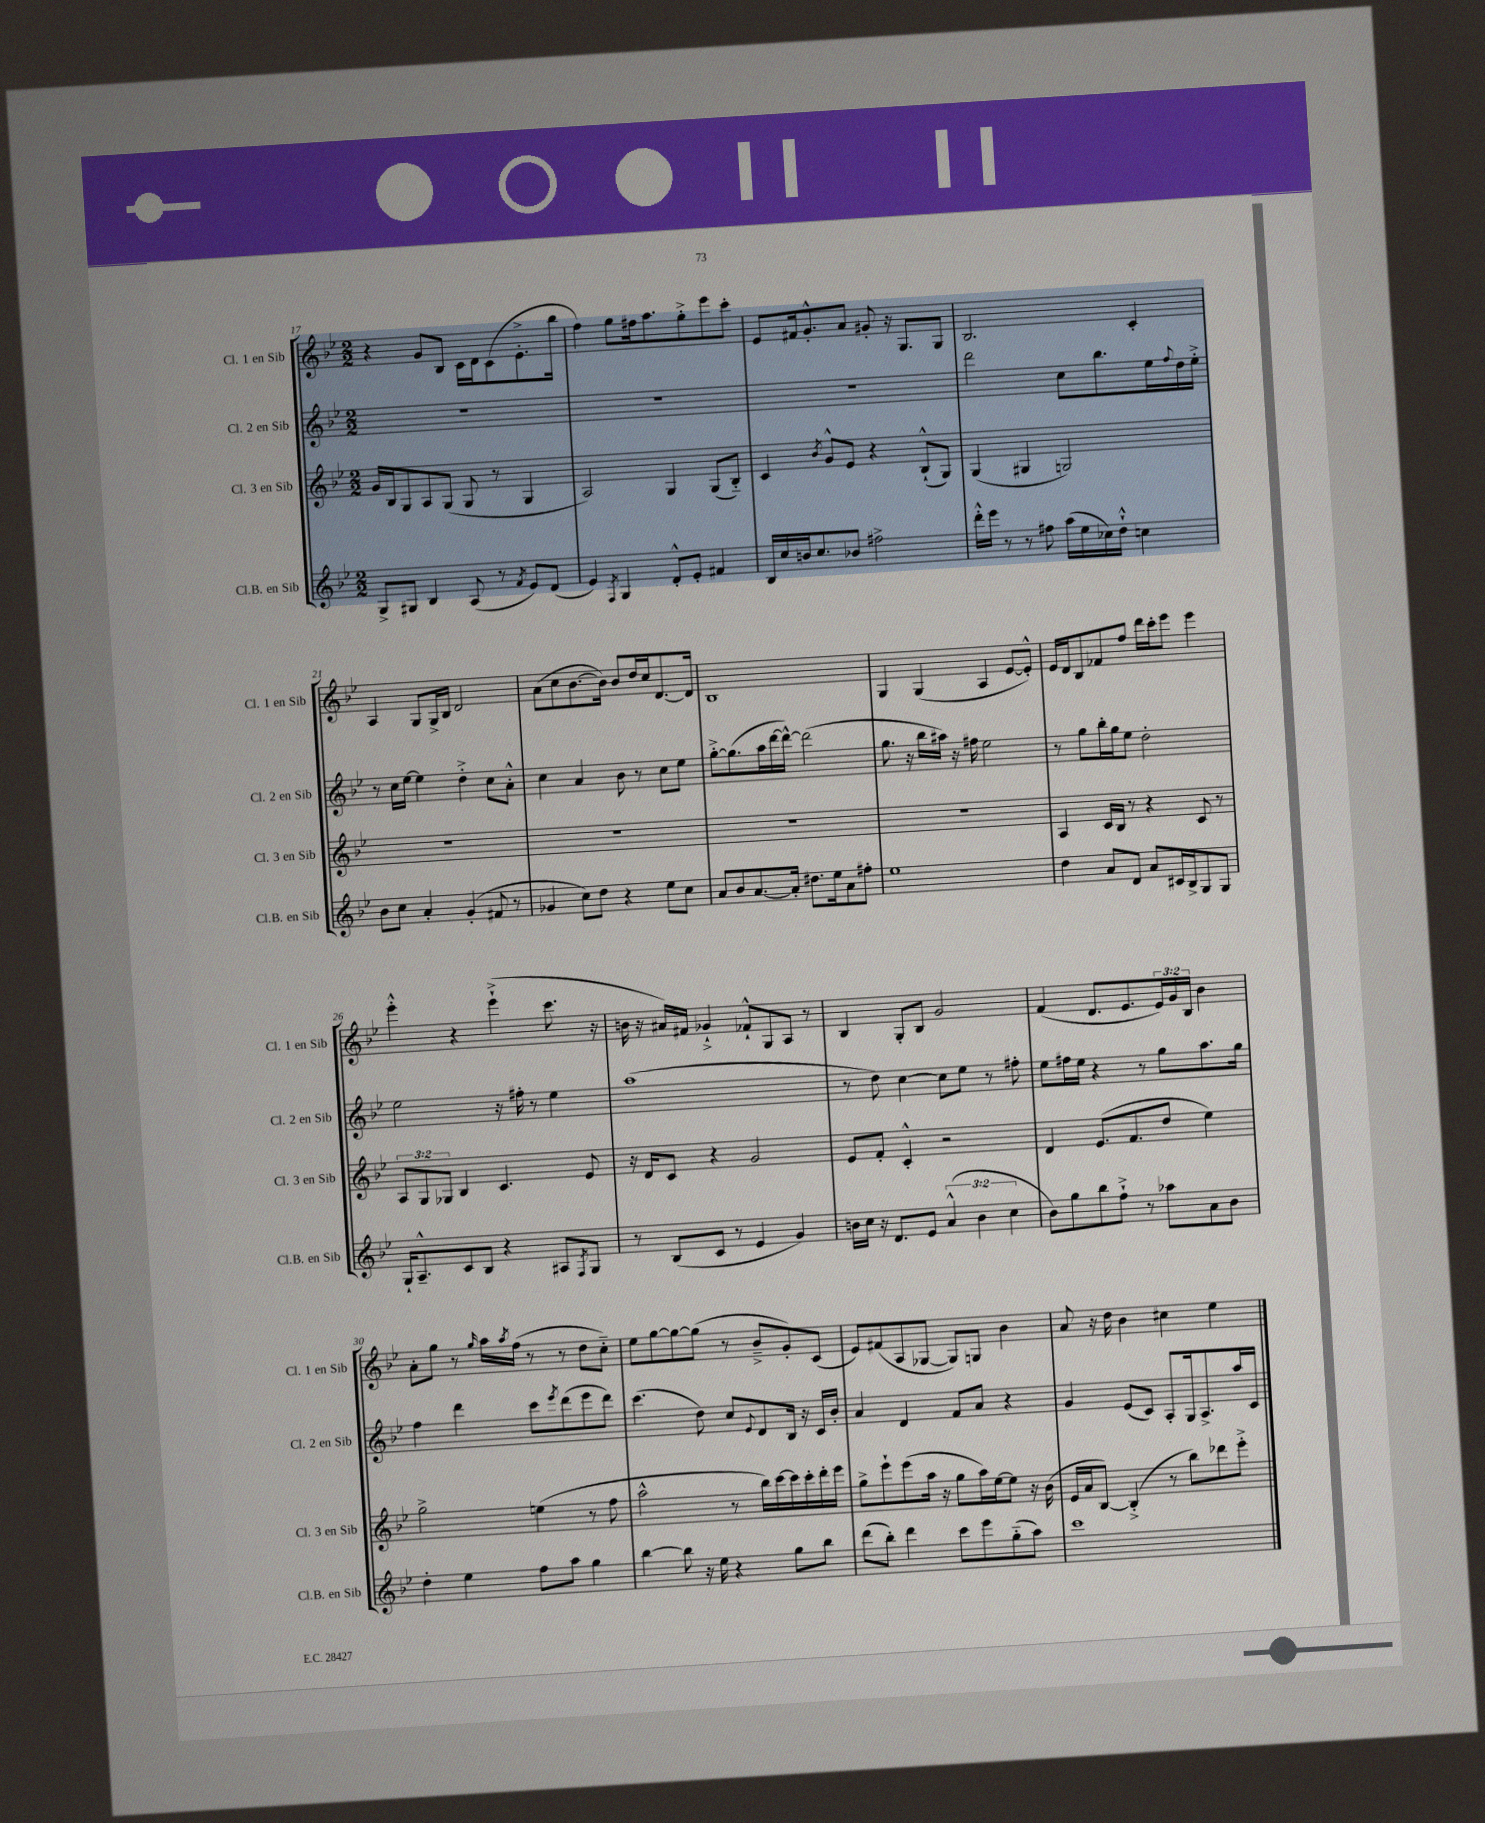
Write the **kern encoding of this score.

**kern	**kern	**kern	**kern
*part4	*part3	*part2	*part1
*staff4	*staff3	*staff2	*staff1
*I"Cl.B. en Sib	*I"Cl. 3 en Sib	*I"Cl. 2 en Sib	*I"Cl. 1 en Sib
*I'Cl.B. en Sib	*I'Cl. 3 en Sib	*I'Cl. 2 en Sib	*I'Cl. 1 en Sib
*clefG2	*clefG2	*clefG2	*clefG2
*k[b-e-]	*k[b-e-]	*k[b-e-]	*k[b-e-]
*M2/2	*M2/2	*M2/2	*M2/2
=17	=17	=17	=17
8G^/L	16g/LL	1r	4r
.	16B-/J	.	.
8G#X/J	8G/	.	.
4B-/	8A/	.	8g/L
.	(8G/J	.	8B-/J
(8A/	8G/	.	16c\LL
.	.	.	16d\J
8r	8r	.	(8c\
8qf/	.	.	.
8e-/L)	4G/	.	8.e-'^\
(8d/J	.	.	.
.	.	.	16bb-\Jk
=18	=18	=18	=18
4e-/)	2A/)	1r	4ff\)
8qF/	.	.	.
4G/	.	.	8gg\L
.	.	.	16ff#X\k
.	.	.	8.aa\
8d'^^/L	4G/	.	.
8e-'/J	.	.	8gg'^\
4f#X/	(8G/L	.	8eee-\
.	8B-/J)	.	8ccc'\J
=19	=19	=19	=19
16B-/LL	4c/	1r	8e-/L
16cc/	.	.	.
16bn/J	.	.	16f#X/k
8.cc/	.	.	8.g'^^/
.	8qb-/	.	.
.	8g^^/L	.	.
8b-X/J	8e-/J	.	8a/J
2ff#X^\	4r	.	8g#X'/
.	.	.	16r
.	.	.	8.G/L
.	(8B-`^^/L	.	.
.	8G/J)	.	8G/J
=20	=20	=20	=20
16ddd'^^\LL	(4G/	2ddd\	2.B-/
16eee-\JJ	.	.	.
8r	.	.	.
8r	4G#X/	.	.
8ff#X\	.	.	.
(16aa\LL	2Gn/)	8cc\L	.
16ee-\	.	.	.
16cc-X\)	.	8.bb-\	.
16dd`^^\JJ	.	.	.
4ccn\	.	.	4c'/
.	.	16ee-\L	.
.	.	8qqff/	.
.	.	16dd\	.
.	.	16ee-'^\JJ	.
!!LO:LB:g=z
=21	=21	=21	=21
8b-\L	1r	8r	4A/
8cc\J	.	16cc\LL	.
.	.	[16ee-\JJ	.
4a'/	.	4ee-\]	8G/L
.	.	.	16G^/L
.	.	.	16B-/JJ
(4g'/	.	4dd'^\	2d/
8f#X/	.	8cc\L	.
8r	.	8a'^^\J	.
=22	=22	=22	=22
4g-X/	1r	4cc\	(8a\L
.	.	.	8cc\
8cc\L)	.	4a/	[8.b-\
8dd\J	.	.	.
.	.	.	16b-\Jk])
4r	.	8b-\	8b-/L
.	.	8r	16dd/L
.	.	.	16cc/J
8ee-\L	.	8cc\L	[8.d/
8cc\J	.	8ee-\J	.
.	.	.	16d/Jk]
=23	=23	=23	=23
8a/L	1r	[8gg'^\L	1B-
8b-/	.	(8.gg\]	.
[8.a/	.	.	.
.	.	16aa\L	.
.	.	[16ddd\	.
16a'/Jk]	.	16ddd^^\JJ_)	.
8.dd#X\L	.	(2ddd\]	.
16ee-\k	.	.	.
8a\	.	.	.
8ff#X'\J	.	.	.
=24	=24	=24	=24
1ee-	1r	8.gg\	4G/
.	.	16r	.
.	.	16bb-\LL	(4G/
.	.	16aa#X\JJ)	.
.	.	16r	.
.	.	16ff#X\	.
.	.	2ee-\	4A/
.	.	.	[8e-/L
.	.	.	8e-'^^/J])
=25	=25	=25	=25
4dd\	4A/	8r	16e-/LL
.	.	.	16d/J
.	.	8gg\L	8B-/
8a/L	16c/LL	16bb-'\L	8f-X/
.	16B-/JJ	16gg\J	.
8d/J	8r	8ee-\J	8ff/J
8a/L	4r	2dd'\	16ddd\LL
.	.	.	16ccc'\J
16c#X/L	.	.	8eee-\J
16B-^/J	.	.	.
8G/	8c/	.	4eee-\
8G/J	8r	.	.
!!LO:LB:g=z
=26	=26	=26	=26
16G`/KL	12A/L	2ee-\	4eee-'^^\
8.A~^^/	.	.	.
.	12G/	.	.
.	12G-X/J	.	.
8c/	4B-/	.	4r
8B-/J	.	.	.
4r	4.c/	16r	(4eee-`^\
.	.	16ff#X'\	.
.	.	8r	.
8A#X/L	.	4ee-\	8.ccc\
8qF/	.	.	.
8G/J	8e-/	.	.
.	.	.	16r
=27	=27	=27	=27
8r	16r	(1aa	16bn\
.	16d/KL	.	16r
(8B-/L	8c/J	.	16a#X/LL)
.	.	.	16f#X/JJ
8c/J	4r	.	4g-X`^/
8r	.	.	.
4e-/	2g/	.	8f-X`^^/L
.	.	.	8G/
4g/)	.	.	8A/J
.	.	.	8r
=28	=28	=28	=28
16bn\LL	8e-/L	8r	4B-/
16cc\JJ	.	.	.
16r	8f'/J	8dd\)	.
8.d/L	.	.	.
.	4c'^^/	[4cc\	8G'/L
8e-/J	.	.	8B-/J
(6a^^/	2r	8cc\L]	2g/
.	.	8ee-\J	.
6b\	.	.	.
.	.	8r	.
6cc\	.	.	.
.	.	8ff#X'\	.
=29	=29	=29	=29
8b-\L)	4d/	8ee-\L	(4f/
8gg\	.	16ff#X\L	.
.	.	16ee-\JJ	.
8bb-\	(8.e-/L	4r	8.d/L
8ff`^\J	.	.	.
.	8.f/	.	8.e-/
8r	.	8r	.
8aa-X\L	8dd/J	8gg\L	24e-/L)
.	.	.	24g/
.	.	.	24B-/JJ
8a\	4ee-\)	8.aa\	4b-\
8b-\J	.	.	.
.	.	16gg\Jk	.
!!LO:LB:g=z
=30	=30	=30	=30
4dd'\	2gg^\	4ff\	8a'\L
.	.	.	8gg\J
4ee-\	.	4ddd\	8r
.	.	.	16qqgg/
.	.	.	16aa\LL
.	.	.	8qaa/
.	.	.	(16ff\JJ
8ff\L	(4een\	8ccc\L	8r
.	.	8qeee-/	.
8aa\J	.	(8ddd\	8r
4gg\	8r	8eee-\	8dd\L
.	8ff\	8ddd\J)	8cc\J)
=31	=31	=31	=31
[4bb-\	2aa^^\	(4.ccc\	8ee-\L
.	.	.	[8gg\
8bb-\]	.	.	8gg\_
16r	.	8dd\)	(8gg\J]
16ee-\	.	.	.
4r	8r	8cc/L	8r
.	.	8qqe-/	.
.	16bb-\LL)	8d/	8b-~^/L
.	[16ccc\	.	.
8gg\L	16ccc\]	16B-/Jk	8g'/)
.	16ccc'\	16r	.
8bb-\J	16ddd'\	16c/LL	(8c/J
.	16eee-\JJ	16b-'/JJ	.
=32	=32	=32	=32
(8ddd\L	8gg^\L	4a/	8e-/L)
8bb-'\J)	8eee-`\	.	(8f#X/
4ddd\	(8eee-\	4d/	8A/
.	16aa\Jk	.	[8G-X/J
.	16r	.	.
8ccc\L	8gg\L	8f/L	8G-/L])
8eee-\	16aa\L)	8a/J	8Gn/J
.	[16ee-\J	.	.
(8gg\	8ee-\J]	4r	4b-\
8aa\J)	16r	.	.
.	(16b-\	.	.
=33	=33	=33	=33
1ccc	16e-/LL	4g/	8a/
.	16a/J	.	.
.	[8B-/J)	.	16r
.	.	.	16dd\
.	(4B-'^/]	(8e-/L	4b-\
.	.	8c/J)	.
.	8r	8A'/L	4cc#X\
.	8bb-\L)	16G/k	.
.	.	8.A^/	.
.	8ddd-X\	.	4ee-\
.	8eee-'^\J	16aa/L	.
.	.	16c/JJ	.
==	==	==	==
*-	*-	*-	*-
